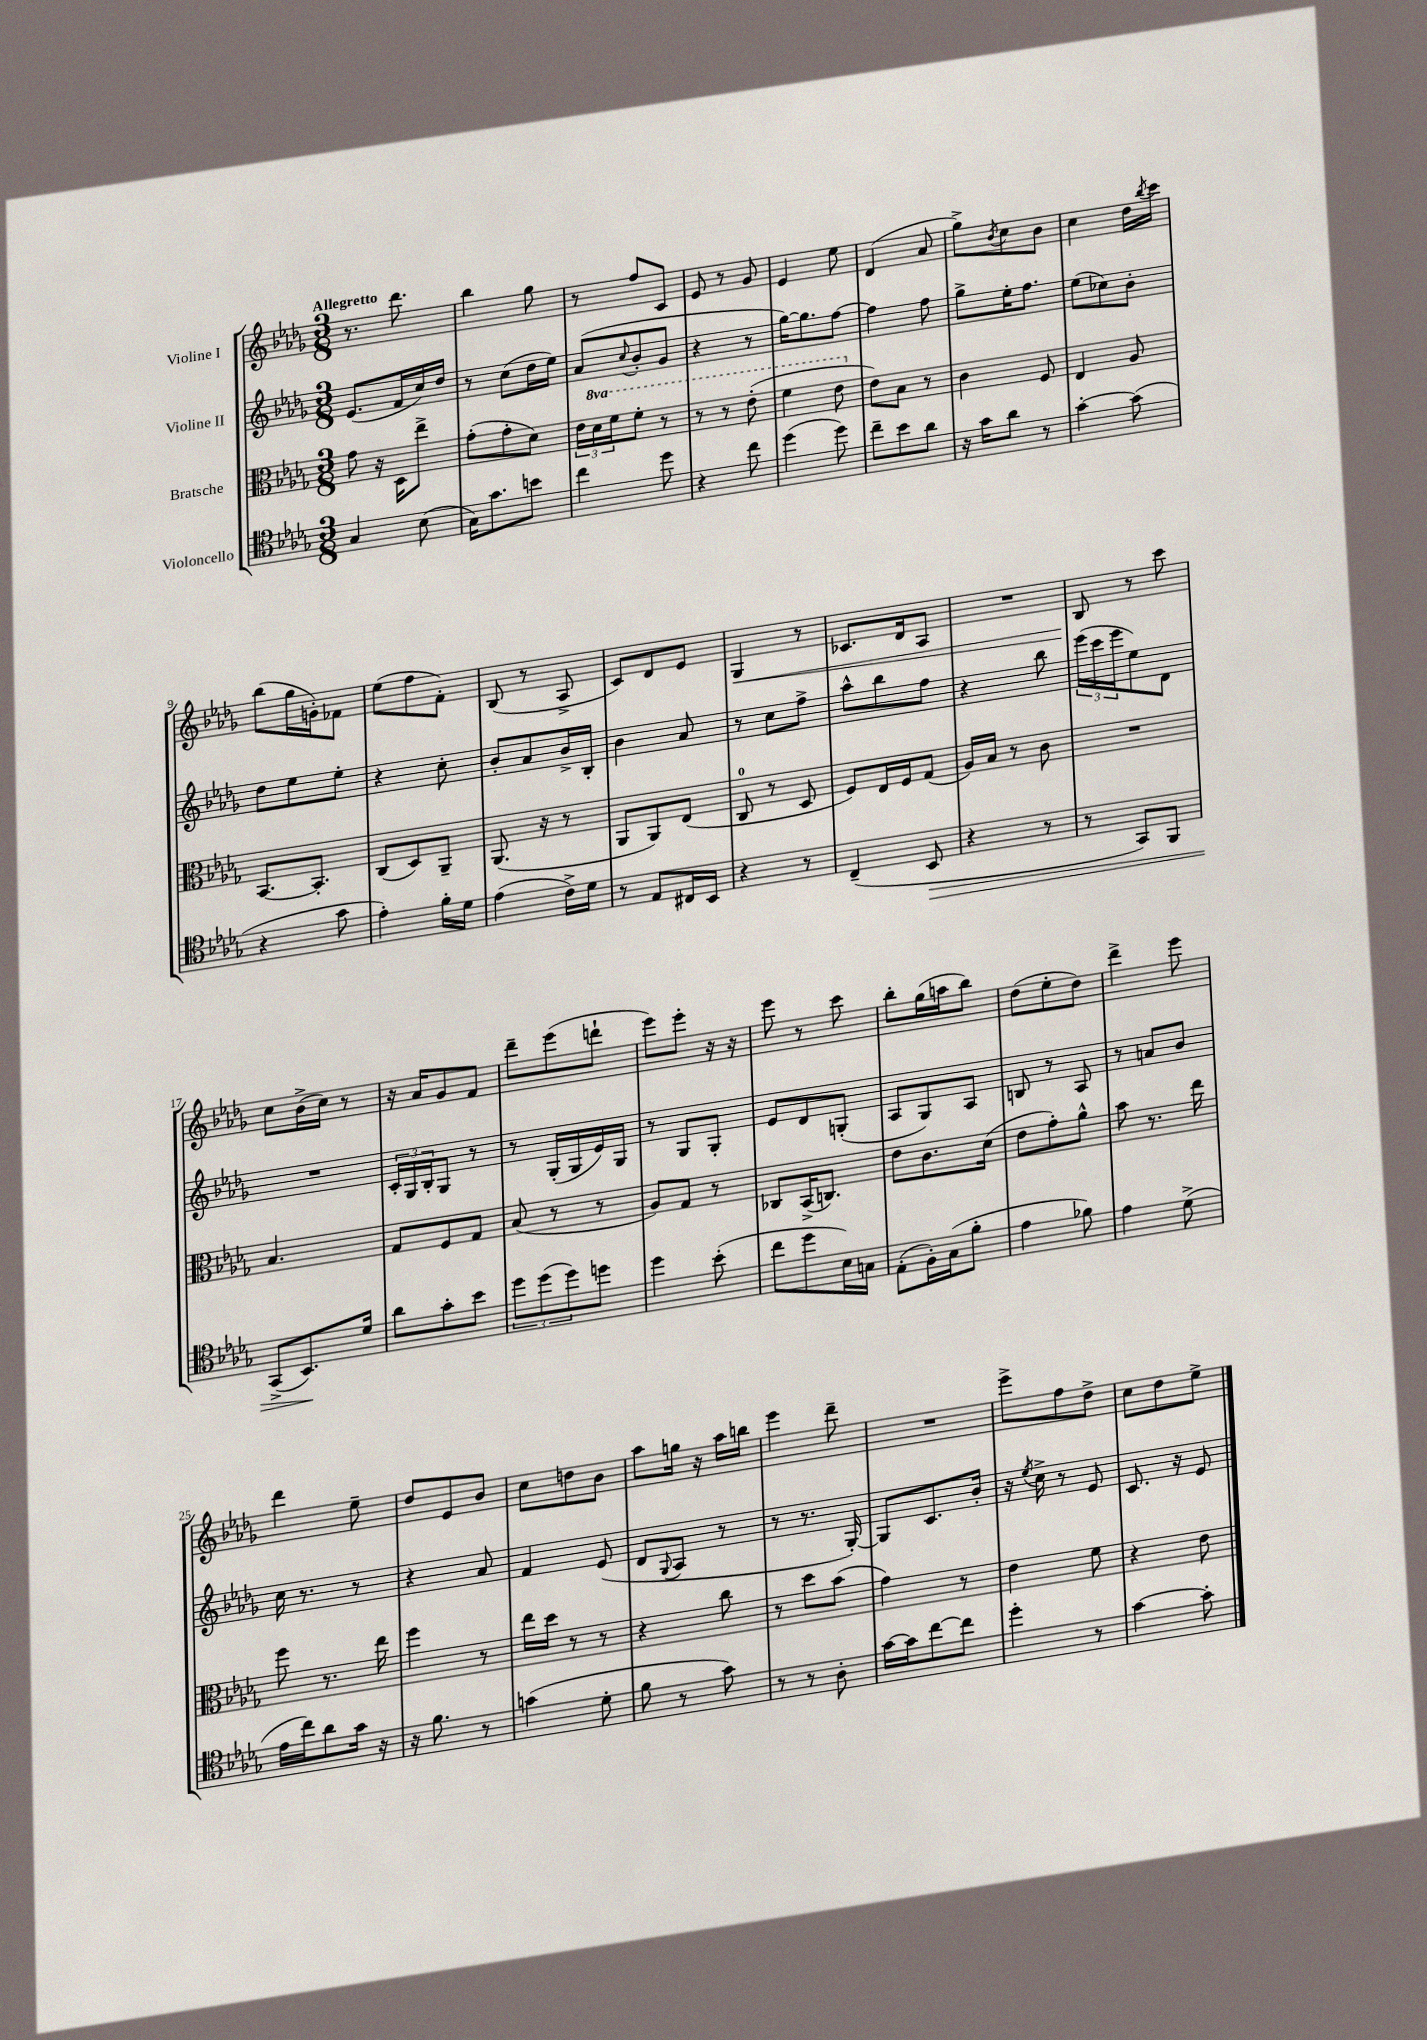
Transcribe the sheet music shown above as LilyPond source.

<<
\new StaffGroup <<
\new Staff = "s0" \with { instrumentName = "Violine I" } {
    \clef treble \key des \major \numericTimeSignature \time 3/8 \tempo "Allegretto"
    r8. des'''8. |
    bes''4 ges''8 |
    r8 f''8 c'8 |
    ees'8 r8 ges'8 |
    ees'4 ees''8 |
    des'4( aes'8 |
    ges''8->) \acciaccatura { bes'8 } c''8 bes'8 |
    c''4 des''16 \acciaccatura { bes''8 } c'''16 |
    bes''8( ges''16 g'16-.) fes'8 |
    ees''8( f''8 f'8-.) |
    bes8( r8 aes8-> |
    c'8) des'8 ees'8 |
    ges4\< r8 |
    ces'8. des'16 aes8 |
    R4. |
    bes8\! r8 c'''8 |
    c''8 bes'16->( c''16) r8 |
    r16 aes'16 ges'8 f'8 |
    des'''8-- ees'''8( d'''8-! |
    ees'''8) ees'''8-. r16 r16 |
    ees'''8 r8 c'''8 |
    bes''8-. ges''16( a''16 bes''8) |
    des''8( ees''8-. des''8) |
    des'''4-> ees'''8 |
    des'''4 ees''8-- |
    des''8 ees'8 bes'8 |
    c''8 d''8 bes'8 |
    aes''8 g''16 r16 aes''16 b''16 |
    ees'''4 des'''8-- |
    R4. |
    ees'''8-> f''8 des''8-> |
    c''8 des''8 ees''8-> \bar "|." |
}
\new Staff = "s1" \with { instrumentName = "Violine II" } {
    \clef treble \key des \major \numericTimeSignature \time 3/8
    ees'8.( f'16 c''16) des''16 |
    r8 c''8( des''16 ees''16) |
    aes'8( \appoggiatura { c''8 } bes'8-. ges'8 |
    r4 r8 |
    ges''16~) ges''8. f''8~ |
    f''4 f''8 |
    ges''8-> ees''16-. f''8. |
    ees''8( ces''8) bes'8-. |
    des''8 ees''8 ees''8-. |
    r4 c''8-. |
    bes'8-. aes'8 bes'16-> bes16-. |
    bes'4 aes'8 |
    r8 c''8 f''8-> |
    aes''8-^ bes''8 f''8 |
    r4 bes''8 |
    \tuplet 3/2 { ees'''16( c'''16 ees'''16 } ees''8) des'8 |
    R4. |
    \tuplet 3/2 { c'16-. ges16 bes16-. } ges8 r8 |
    r8 ges16-.( ges16 ees'16) ges16 |
    r8 ges8 ges8-. |
    ees'8 des'8 g8-.( |
    aes8 ges8) aes8 |
    b8 r8 aes8 |
    r8 a'8 bes'8 |
    c''16 r8. r8 |
    r4 aes'8 |
    f'4 ees'8( |
    des'8 \appoggiatura { ges8 } aes8 r8 |
    r8 r8. ges16~-.) |
    ges8 c'8. bes'16-. |
    r16 \acciaccatura { ees''8 } c''16-> r8 ees'8 |
    c'8. r16 ees'8 \bar "|." |
}
\new Staff = "s2" \with { instrumentName = "Bratsche" } {
    \clef alto \key des \major \numericTimeSignature \time 3/8 \set Staff.ottavationMarkups = #ottavation-simple-ordinals
    ges'8 r16 des16 ees''8-> |
    ges'8-.( ges'8-. des'8) |
    \tuplet 3/2 { ees'16 \ottava #1 des''16 f''16 } f''8-. r8 |
    r8 r8 ees''8-.( |
    f''4 ees''8 \ottava #0 |
    ees'8) bes8 r8 |
    c'4 f8 |
    ees4 aes8 |
    bes,8.~ bes,8.-. |
    c8( des8) aes,8-- |
    aes,8.( r16 r8 |
    aes,8 aes,8) ees8( |
    c8-0 r8 des8 |
    f8) ees16 f16 ges8( |
    aes16) bes16 r8 c'8 |
    R4. |
    bes4. |
    ges8 f8 ges8 |
    bes8( r8 r8 |
    aes8) ges8 r8 |
    ces8 bes,16->( c8.) |
    ees'8 c'8. des'16( |
    ees'8 ges'8-.) aes'8-^ |
    bes'8 r8. ees''16 |
    f''8 r8. ees''16 |
    f''4 r8 |
    ees''16 des''16 r8 r8 |
    r4 c''8 |
    r8 des''8 bes'8( |
    ges'4) r8 |
    ees'4 f'8 |
    r4 ees'8 \bar "|." |
}
\new Staff = "s3" \with { instrumentName = "Violoncello" } {
    \clef tenor \key des \major \numericTimeSignature \time 3/8
    ges4 bes8( |
    ges16) ges'8. b'8 |
    c''4 des''8 |
    r4 c''8 |
    des''4( des''8) |
    c''8-- bes'8 aes'8 |
    r16 ges'16 aes'8 r8 |
    ges'4~-. ges'8( |
    r4 ges'8 |
    ees'4-.) f'16-. des'16 |
    ees'4( c'16->) des'16 |
    r8 ees8 cis16 bes,16 |
    r4 r8 |
    c4--( bes,8\> |
    r4 r8 |
    r8 ges,8) f,8 |
    ges,8->( bes,8.\!) des'16 |
    aes'8 ges'8-. bes'8 |
    \tuplet 3/2 { des''8 des''8( des''8) } d''8 |
    des''4 bes'8-.( |
    c''8 des''8 bes16) g16 |
    ees8-.( f16-.) ges16( f'8-. |
    ees'4 fes'8) |
    ees'4 des'8->( |
    ees'16 c''16) aes'8 ges'16 r16 |
    r16 f'8. r8 |
    g'4( des'8-. |
    f'8 r8 ges'8) |
    r8 r8 aes8-. |
    ges'16~ ges'16 c''8~ c''8 |
    des''4-. r8 |
    ges'4~ ges'8-. \bar "|." |
}
>>
>>
